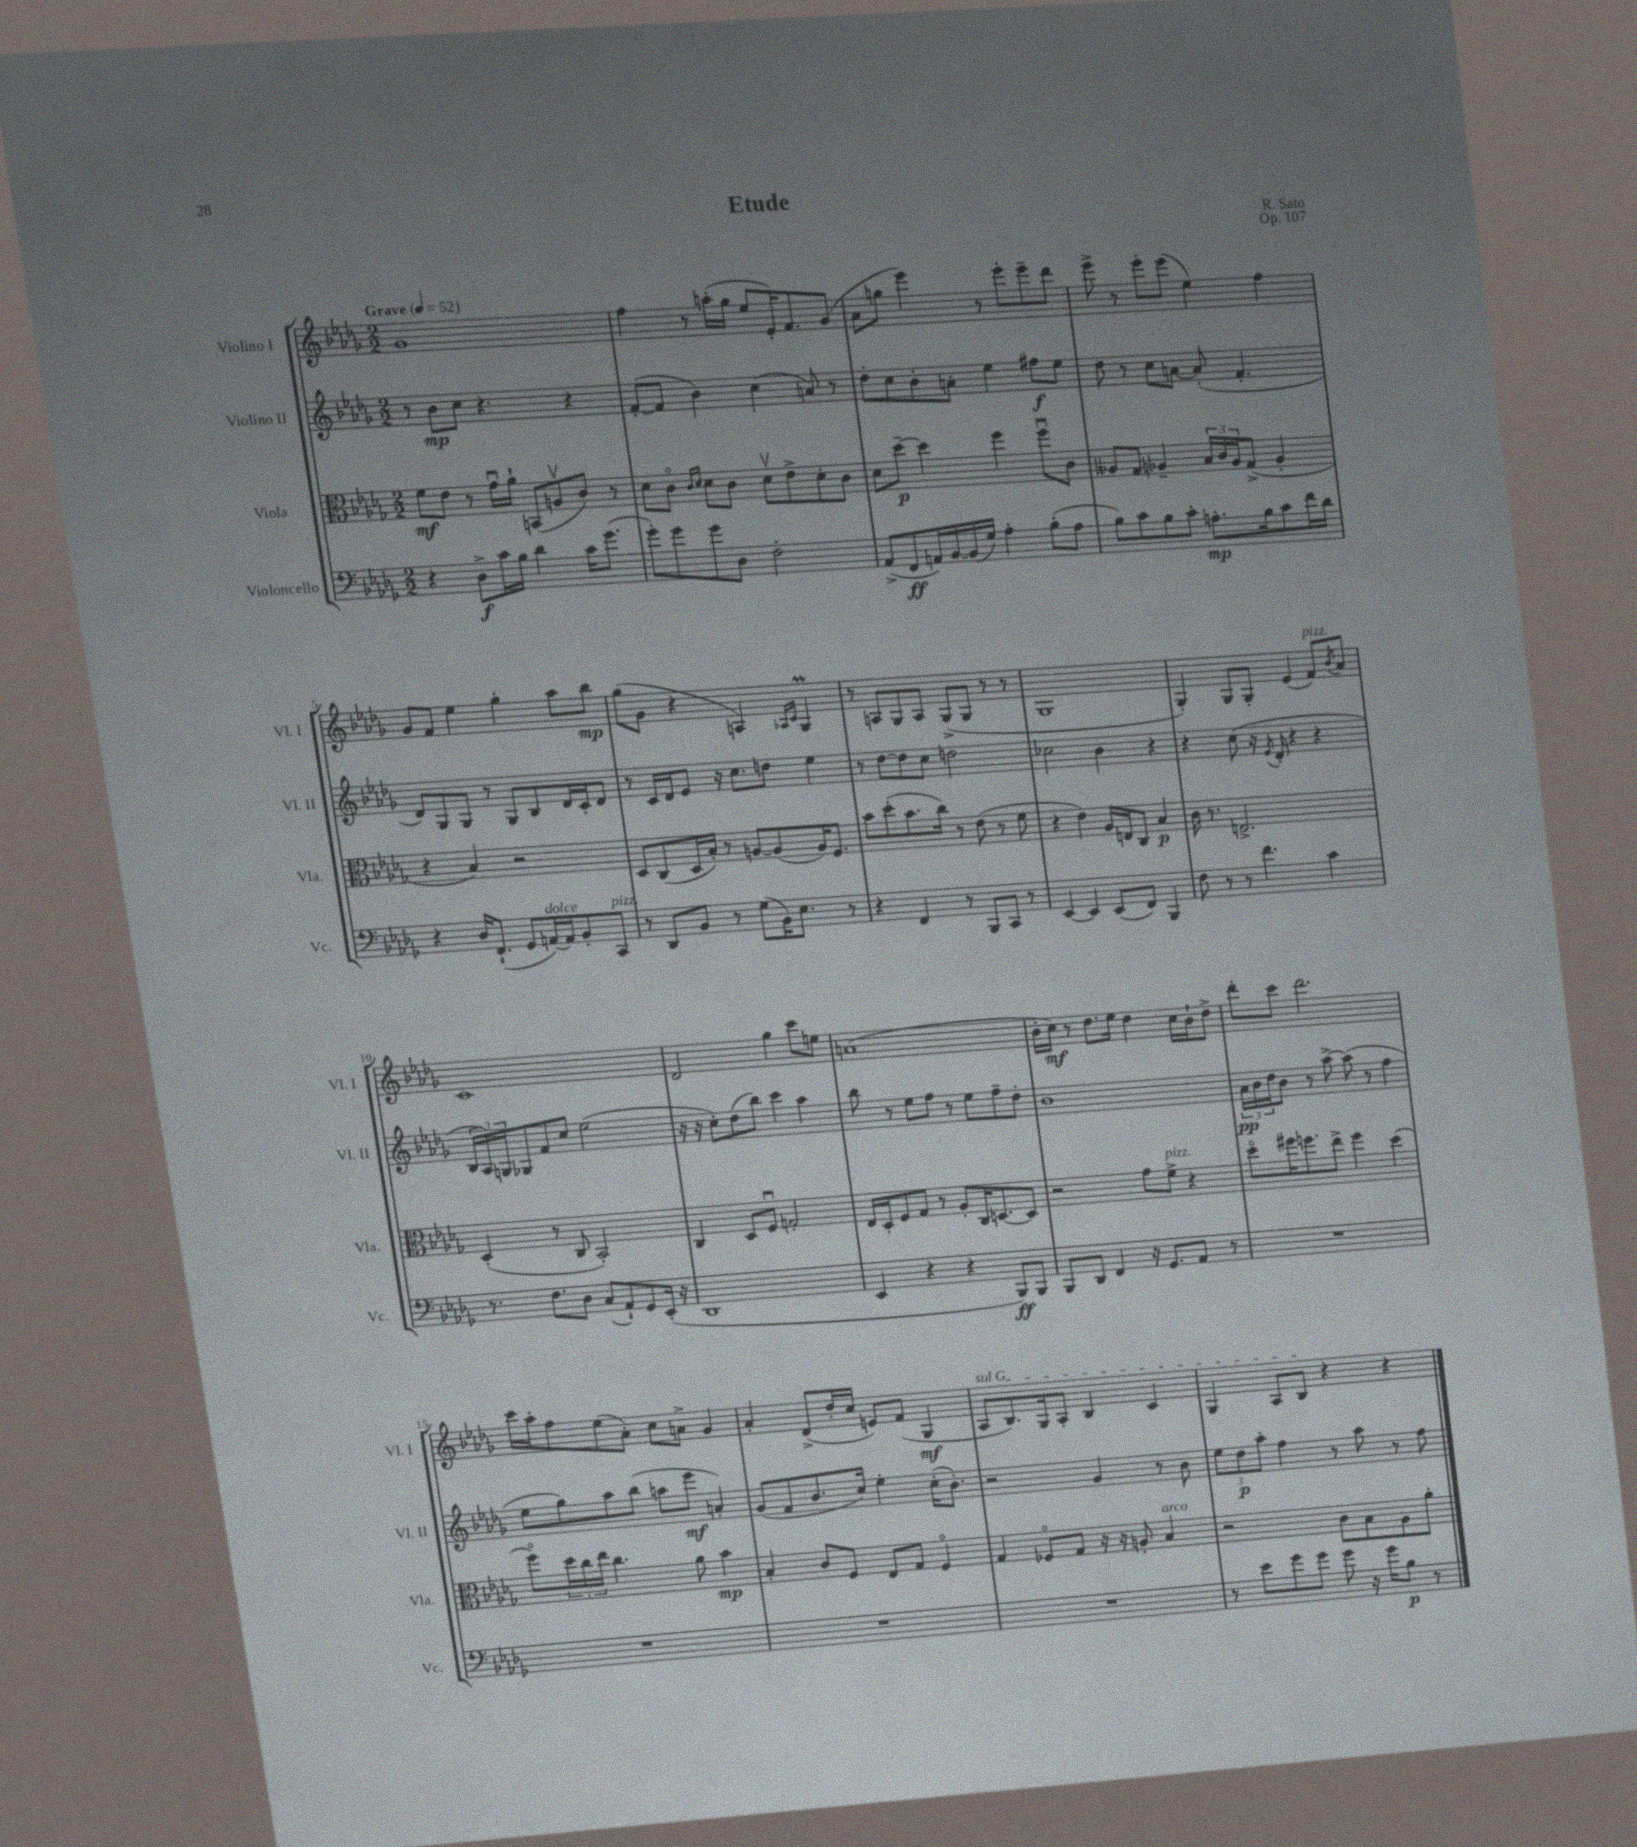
\header { title = "Etude" composer = "R. Sato" opus = "Op. 107" }
<<
\new StaffGroup <<
\new Staff = "s0" \with { instrumentName = "Violino I" shortInstrumentName = "Vl. I" } {
    \clef treble \key des \major \numericTimeSignature \time 2/2 \tempo "Grave" 4 = 52
    ges'1 |
    f''4 r8 a''16-.( ges''16 ees''8 ees'16-.) f'8. ges'8( |
    aes'8 g''8 ees'''4) r8 ees'''8-. ees'''8-- des'''8 |
    ees'''8-> r8 ees'''8-. ees'''8( ees''4) f''4 |
    ges'8 f'8 ees''4 ges''4-. aes''8 bes''8\mp |
    ges''8( ges'8 r4 a4) \grace { aes16 c'16 } ges4\prall |
    r8 a8 ges8 a8 ges8->( ges8 r8 r8 |
    ges1 |
    ges4-.) ges8 ges8-. ees'4( f'8^\markup { \italic "pizz." }) \acciaccatura { bes'8 } aes'8 |
    c'1 |
    des'2 ges''4 c'''8 e''8 |
    a'1( |
    bes'16-. c''16\mf) r8 des''8. ees''16 des''4 c''16 bes'16-! des''8-> |
    des'''8-. c'''8 des'''2. |
    c'''16 aes''16-. f''8 ees''8( aes'8-.) c''8 a'8-> ges'4 |
    aes'4-. des'8->( des''16-. c''16 e'8) f'8( ges4\mf |
    \once \override TextSpanner.bound-details.left.text = \markup { \italic "sul G" } aes8\startTextSpan bes8.) ges16 aes8-. bes4 c'4 |
    ges4 aes8 bes8\stopTextSpan r4 r4 \bar "|." |
}
\new Staff = "s1" \with { instrumentName = "Violino II" shortInstrumentName = "Vl. II" } {
    \clef treble \key des \major \numericTimeSignature \time 2/2
    r8 bes'8\mp c''8 r4. r4 |
    f'8~-.( f'8 bes'4) c''4( a'8) r8 |
    des''8-. c''8 bes'8-. a'8-. ees''4 fis''8\f ees''8 |
    des''8 r8 c''8 a'8~ a'8-.( f'4.-. |
    des'8) ges8 ges8 r8 ges8 bes8 des'16 c'16-. des'8 |
    r8 c'16 des'16 ees'8 r16 c''8. d''8 ees''4 |
    r8 des''8~ des''8 c''8 d''2 |
    ces''2 bes'4 r4 |
    r4 c''8( r16 \acciaccatura { ees'8 } des'16-. r4 r4 |
    \tuplet 3/2 { bes16 aes16) g16 } ges8 f'8 c''8 ees''2( |
    r16 r16 c''8-.) des''8( bes''8) c'''4 aes''4 |
    bes''8 r8 ees''8 f''8 r8 ees''8 f''8-- des''8-. |
    bes'1 |
    \tuplet 3/2 { aes'16\pp bes'16 des''16 } bes'8 r8 aes''8~-> aes''8( r8 f''4 |
    ees''8 ges''8) aes''8 bes''8( a''8 ees'''8\mf a'4-.) |
    ges'8( f'8 bes'8. c''16) ees''4-. c''16-.( bes'8.-.) |
    r2 ges'4 r8 bes'8 |
    \tuplet 3/2 { ees''8 des''8\p aes''8-. } f''4 r8 aes''8 r8 f''8 \bar "|." |
}
\new Staff = "s2" \with { instrumentName = "Viola" shortInstrumentName = "Vla." } {
    \clef alto \key des \major \numericTimeSignature \time 2/2
    f'8\mf ees'8 r8 ges'16\downbow aes'16-! b,8( a8\upbow c'8) r8 |
    des'8 c'8\flageolet \grace { c'16 des'16 } des'8 c'8 des'8\upbow ees'8-> des'8-. c'8 |
    des'8 des''8~--\p des''4 f''4 f''8\downbow c'8 |
    aeses8 ges8 aes4-- \tuplet 3/2 { bes16 c'16 aes16 } ges8->( aes4-. |
    r4 bes4) r2 |
    des8 c8( des16 bes16-.) r8 a8~ a8( a16) f8. |
    bes'8 des''8-.( bes'8. c''16) r8 ees'8( r8 f'8 |
    r4 ees'4) aes16 e16 c8 bes4\p |
    c'16 r8. e2.-> |
    des4-.( r8 c8 bes,2-.) |
    c4 des8 f8\downbow g2-. |
    ees16 des16-. f8 ges8 r8 aes8-. c16 d8.~ d8 |
    r2 ges'8 f'8->^\markup { \italic "pizz." } r4 |
    des''8\flageolet fis''16 f''8. ees''8-> f''4 des''4( |
    f''8\flageolet) \tuplet 3/2 { des''16 c''16 ees''16 } c''4. aes'8 bes'4\mp |
    bes4-. c'8 f8 ees8 ges8 f4\flageolet |
    ges4 fes8\flageolet ges8 r16 r16 a8-. bes4^\markup { \italic "arco" } |
    r2 c'8 bes8 aes8 aes'8-. \bar "|." |
}
\new Staff = "s3" \with { instrumentName = "Violoncello" shortInstrumentName = "Vc." } {
    \clef bass \key des \major \numericTimeSignature \time 2/2
    r4 des8->\f c'16 bes16 des'4 c'16 ges'8.( |
    ges'8-.) ges'8 ges'8 des8 f2-. |
    aes,8->( f,8\ff a,16) bes,16~ bes,16( ges16) aes4-. bes8-.( aes8 |
    bes8) c'8 bes8 c'8-. a8.-.\mp bes16 c'8 f'16 des'16 |
    r4 des16 f,8.-!( ges,8 a,16~^\markup { \italic "dolce" }) a,16 bes,8-. c,8^\markup { \italic "pizz." } |
    r8 des,8 bes,8 r8 ges8( bes,16) ees8. r8 |
    r4 f,4 r8 bes,,8 c,8 r8 |
    ees,4~ ees,4 ees,8( f,8) bes,,4 |
    f8 r8 r8 f'4. c'4 |
    r8. f8. des8 c8( aes,8-!) ges,8 ees,16-.( r16 |
    des,1 |
    ees,4 r4 r4 bes,,8\ff) bes,,8 |
    bes,,8 des,8 f,4 r16 ges,8. aes,8 r8 |
    R1 |
    R1 |
    R1 |
    R1 |
    r8 ees'8 ges'8 ges'8 ges'8 r16 ges'16 bes8\p r8 \bar "|." |
}
>>
>>
